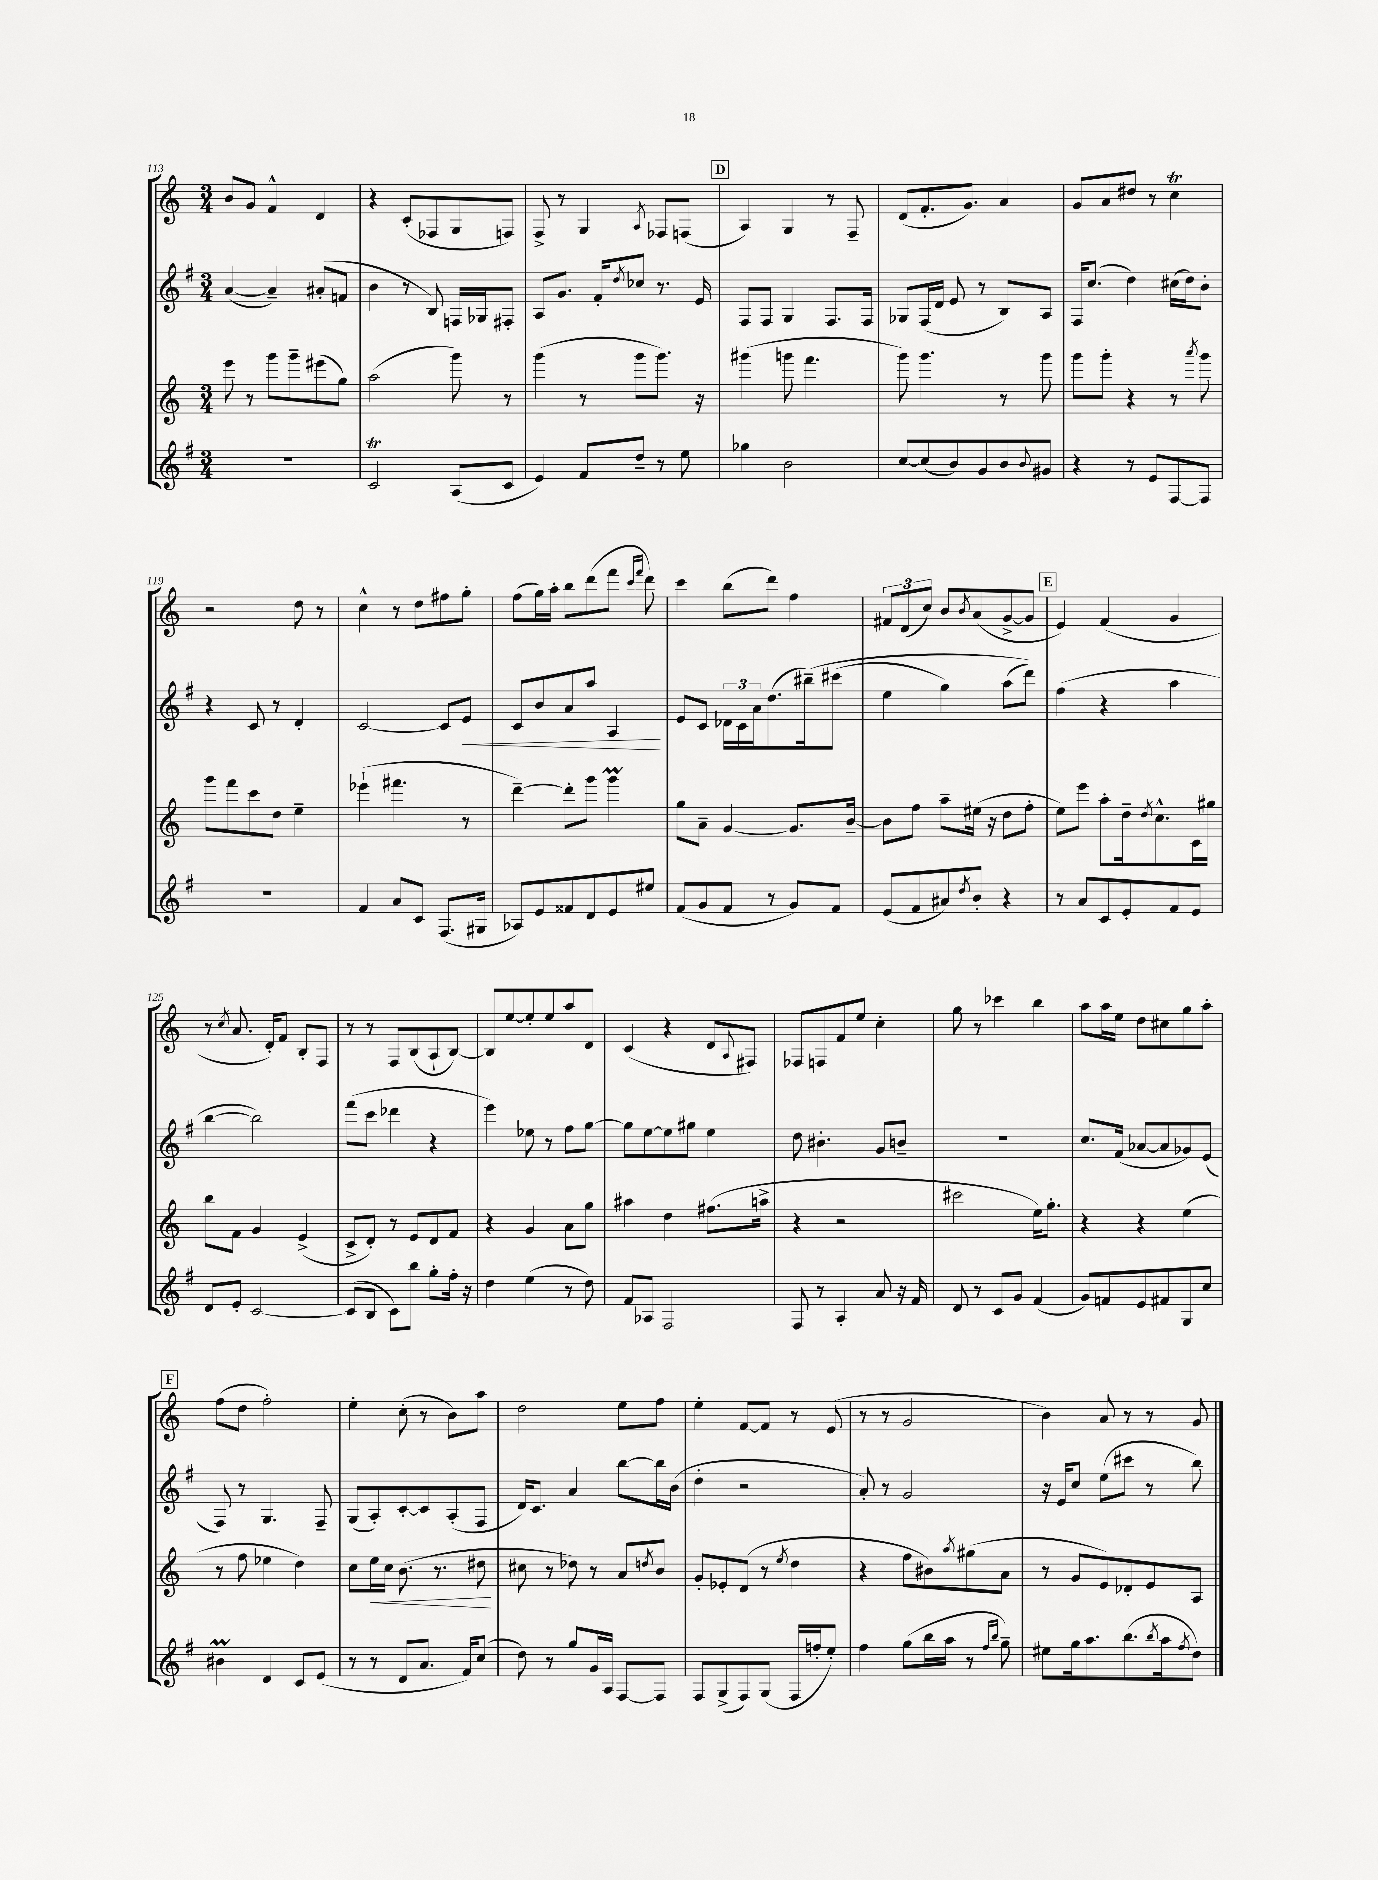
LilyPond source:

<<
\new StaffGroup <<
\new Staff = "s0" {
    \clef treble \key c \major \numericTimeSignature \time 3/4
    b'8 g'8 f'4-^ d'4 |
    r4 c'8-.( fes8 g8 f8) |
    f8-> r8 g4 \acciaccatura { a8 } fes8 f8( |
    \mark \markup { \box "D" } a4) g4 r8 f8-- |
    d'8( f'8.-. g'8.) a'4 |
    g'8 a'8 dis''8 r8 c''4\trill |
    r2 d''8 r8 |
    c''4-^ r8 d''8 fis''8 g''8-. |
    f''8( g''16) a''16-. b''8 d'''8( f'''8 \grace { c'''16 f'''16 } d'''8) |
    c'''4 b''8( d'''8) f''4 |
    \tuplet 3/2 { fis'8 d'8( c''8) } b'8 \acciaccatura { b'8 } a'8( g'8~-> g'8 |
    \mark \markup { \box "E" } e'4) f'4( g'4 |
    r8 \acciaccatura { c''8 } a'8. d'16-.) f'8 b8-. f8 |
    r8 r8 f8 b8( a8-! b8~) |
    b8 e''8~ e''8-. e''8 a''8 d'8 |
    c'4( r4 d'8 \appoggiatura { a8 } fis8) |
    fes8 f8 f'8 e''8 c''4-. |
    g''8 r8 ces'''4 b''4 |
    a''8 a''16 e''16 d''8 cis''8 g''8 a''8-. |
    \mark \markup { \box "F" } f''8( d''8 f''2-.) |
    e''4-. c''8-.( r8 b'8) a''8 |
    d''2 e''8 f''8 |
    e''4-. f'8~ f'8 r8 e'8( |
    r8 r8 g'2 |
    b'4) a'8 r8 r8 g'8 \bar "|." |
}
\new Staff = "s1" {
    \clef treble \key g \major \numericTimeSignature \time 3/4
    a'4~( a'4--) ais'8-.( f'8 |
    b'4 r8 b8) f16 ges16 fis8-. |
    a8 g'8. fis'16-. \acciaccatura { d''8 } ces''8 r8. e'16 |
    \mark \markup { \box "D" } fis8 fis8 g4 fis8. fis16 |
    ges8 fis16( d'16 e'8 r8 b8) a8 |
    fis16 c''8.( d''4) cis''16( d''16) b'8-. |
    r4 c'8 r8 d'4-. |
    c'2~ c'8 e'8\< |
    c'8 b'8 a'8 a''8 a4\! |
    e'8 c'8 \tuplet 3/2 { des'16 c'16 a'16 } d''8.( bis''16--)\( cis'''8( |
    e''4 g''4) a''8( d'''8)\) |
    \mark \markup { \box "E" } fis''4( r4 a''4 |
    b''4~ b''2) |
    fis'''8( c'''8 des'''4 r4 |
    e'''4) ees''8 r8 fis''8 g''8~ |
    g''8 e''8~ e''8 gis''8 e''4 |
    d''8 bis'4.-. g'8 b'8-- |
    R2. |
    c''8. fis'16( aes'8~ aes'8 ges'8) e'8( |
    \mark \markup { \box "F" } fis8) r8 g4. fis8-- |
    g8( a8-.) c'8~-. c'8 a8-.( fis8 |
    d'16) c'8. a'4 b''8~ b''16 b'16( |
    d''4-. r2 |
    a'8-.) r8 g'2 |
    r16 e'16 c''8 e''8( cis'''8 r8 b''8) \bar "|." |
}
\new Staff = "s2" {
    \clef treble \key c \major \numericTimeSignature \time 3/4
    e'''8 r8 g'''8 g'''8-- eis'''8( g''8) |
    a''2( g'''8) r8 |
    g'''4( r8 g'''8 g'''8.) r16 |
    \mark \markup { \box "D" } gis'''4( g'''8 f'''4. |
    g'''8) g'''4. r8 g'''8 |
    g'''8 g'''8-. r4 r8 \acciaccatura { a'''8 } g'''8 |
    g'''8 f'''8 c'''8 d''8 e''4-- |
    ees'''4-!( fis'''4. r8 |
    d'''4~--) d'''8-. g'''8 g'''4\prall |
    g''8 a'8-- g'4~ g'8. b'16~-- |
    b'8 f''8 a''8-- eis''16( r16 d''8 f''8-. |
    \mark \markup { \box "E" } e''8) e'''8 a''8-. d''16-- \acciaccatura { d''8 } c''8.-^ c'16 gis''16 |
    b''8 f'8 g'4 e'4->( |
    c'8-> d'8-.) r8 e'8 d'8 f'8 |
    r4 g'4 a'8 g''8 |
    ais''4 d''4 fis''8.( a''16-> |
    r4 r2 |
    cis'''2 e''16) g''8.-. |
    r4 r4 e''4( |
    \mark \markup { \box "F" } r8 f''8 ees''4 d''4) |
    c''8 e''16\< c''16 b'8.( r8. dis''8\! |
    cis''8 r8 des''8) r8 a'8 \acciaccatura { d''8 } b'8 |
    g'8-. ees'8-. d'8( r8 \acciaccatura { e''8 } d''4 |
    r4 f''8 bis'8) \acciaccatura { a''8 } gis''8( a'8 |
    r8 g'8 e'8) des'8-. e'8 a8 \bar "|." |
}
\new Staff = "s3" {
    \clef treble \key g \major \numericTimeSignature \time 3/4
    R2. |
    c'2\trill a8( c'8 |
    e'4) fis'8 d''8-- r8 e''8 |
    \mark \markup { \box "D" } ges''4 b'2 |
    c''8~ c''8( b'8) g'8 b'8 \appoggiatura { b'8 } gis'8 |
    r4 r8 e'8 fis8~ fis8 |
    R2. |
    fis'4 a'8 c'8 fis8.( gis16 |
    aes8) e'8 fisis'8 d'8 e'8 eis''8 |
    fis'8( g'8 fis'8 r8 g'8) fis'8 |
    e'8( fis'8 ais'8) \acciaccatura { d''8 } b'8-. r4 |
    \mark \markup { \box "E" } r8 a'8 c'8 e'8-. fis'8 e'8 |
    d'8 e'8-. c'2~ |
    c'8( b8 c'8) b''8 g''8-. fis''16-. r16 |
    d''4 e''4( r8 d''8) |
    fis'8 aes8 fis2 |
    fis8 r8 a4-. a'8 r16 fis'16 |
    d'8 r8 c'8 g'8 fis'4( |
    g'8) f'8 e'8 fis'8 g8 c''8 |
    \mark \markup { \box "F" } bis'4\prall d'4 c'8 e'8( |
    r8 r8 d'8 a'8. fis'16) c''8( |
    d''8) r8 g''8 g'16 a16 fis8~ fis8 |
    fis8 g8->( fis8) g8( fis16 f''16-. e''8-.) |
    fis''4 g''8( b''16 a''16 r8 \grace { fis''16 b''16 } g''8--) |
    eis''8 g''16 a''8. b''8.( \acciaccatura { b''8 } a''16 \acciaccatura { fis''8 } d''8) \bar "|." |
}
>>
>>
\layout { \context { \Score currentBarNumber = #113 } }
